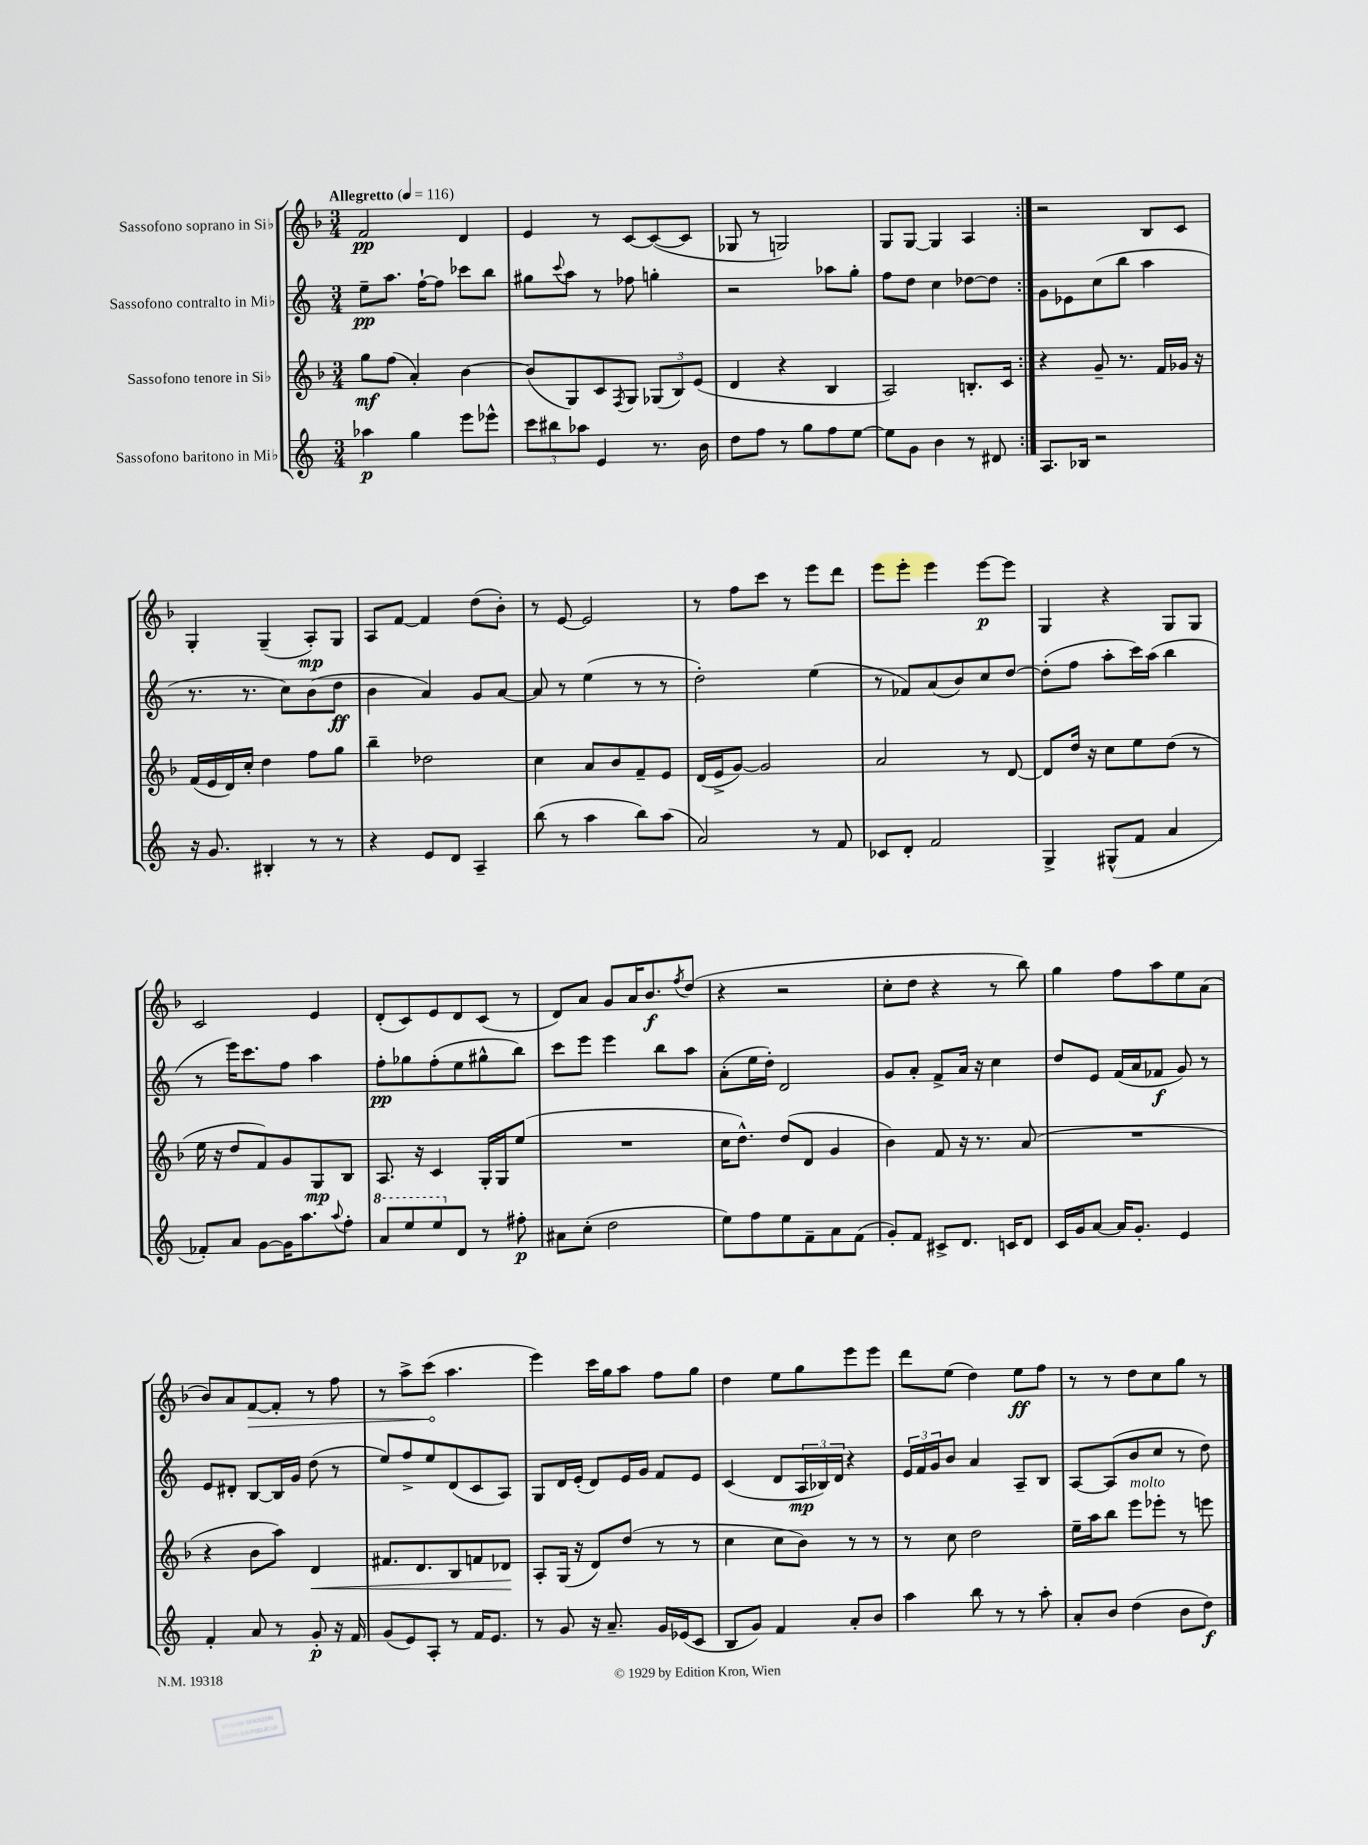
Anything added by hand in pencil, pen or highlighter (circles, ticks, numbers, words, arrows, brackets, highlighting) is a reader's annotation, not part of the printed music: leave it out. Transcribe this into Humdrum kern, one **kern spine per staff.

**kern	**kern	**kern	**kern
*staff4	*staff3	*staff2	*staff1
*clefG2	*clefG2	*clefG2	*clefG2
*k[]	*k[b-]	*k[]	*k[b-]
*M3/4	*M3/4	*M3/4	*M3/4
*MM116	*MM116	*MM116	*MM116
4aa-	8gg	8ee~	2f
.	(8ff	8.aa	.
4gg	4a')	.	.
.	.	[16ff`	.
.	.	8ff]	.
8eee	[4b-	8ccc-	4d
8eee-^^	.	8bb	.
=	=	=	=
12ccc	(8b-]	8gg#	4e
12bb#	.	.	.
.	.	8qqccc	.
.	8G)	8aa	.
12aa-	.	.	.
4e	8c	8r	8r
.	8qF	.	.
.	8G	8ff-	[8c
8.r	(12G-	4gg'	(8c_
.	12B-)	.	.
.	.	.	8c]
.	(12e	.	.
16b	.	.	.
=	=	=	=
8dd	4d	2r	8G-
8ff	.	.	8r
8r	4r	.	2G)
8gg	.	.	.
8ff	4B-	8aa-	.
[8ee	.	8gg'	.
=	=	=	=
8ee]	2A)	8ff	8G
8g	.	8dd	[8G
4b	.	4cc	4G]
8r	8.B'	[8dd-	4A
8d#	.	8dd-]	.
.	16c	.	.
=:|!	=:|!	=:|!	=:|!
8.A	4r	8g	2r
.	.	8e-	.
16B-	.	.	.
2r	8g~	(8cc	.
.	8.r	8bb	.
.	.	4aa	8B-
.	16f	.	.
.	16g-	.	8c
.	16r	.	.
=	=	=	=
16r	(16f	8.r	4G'
8.g	16e	.	.
.	16d)	.	.
.	16cc'	8.r	.
4B#'	4dd	.	(4G~
.	.	8cc)	.
8r	8ff	(8b	8A')
8r	8gg	8dd	8G
=	=	=	=
4r	4bb-~	4b	8A
.	.	.	[8f
8e	2dd-	4a)	4f]
8d	.	.	.
4A~	.	8g	(8dd
.	.	[8a	8b-')
=	=	=	=
(8bb	4cc	8a]	8r
8r	.	8r	[8e
4aa	8a	(4ee	2e]
.	8b-	.	.
8bb)	8f~	8r	.
(8aa	8e	8r	.
=	=	=	=
2a)	(16d	2dd')	8r
.	16e^	.	.
.	[8g)	.	8ff
.	2g]	.	8ccc
.	.	.	8r
8r	.	(4ee	8eee
8f	.	.	8ddd
=	=	=	=
8c-	2a	8r	8eee
8d'	.	8f-)	8eee'
2f	.	(8a	4eee
.	.	8b)	.
.	8r	8cc	[8eee
.	[8d	[8dd	8eee]
=	=	=	=
4G^	8d]	(8dd']	4G
.	16dd	8ff	.
.	16r	.	.
(8G#^^	8cc	8aa'	4r
8f	8ee	16ccc)	.
.	.	(16aa	.
4a	(8dd	4bb	8G
.	8r	.	8G
=	=	=	=
8f-')	16ee	8r	2c
.	16r	.	.
8a	8dd	16eee)	.
.	.	8.ccc	.
[8g	8f)	.	.
16g]	8g	8ff	.
8.aa	.	.	.
.	8G	4aa	4e
8qqaa	.	.	.
8ff'	8B-	.	.
=	=	=	=
8aa	8.A	8ff'	(8d'
8eee	.	8gg-	8c)
.	16r	.	.
8eee	4c	(8ff'	8e
8d	.	8ee	8d
8r	16G'	8gg#^^	(8c
.	16G	.	.
8ff#'	(8ee	8bb)	8r
=	=	=	=
8a#	2.r	8ccc	8d)
(8cc'	.	8eee	8a
2dd	.	4eee	8g
.	.	.	16a
.	.	.	8.b-
.	.	8bb	.
.	.	.	8qff
.	.	8aa	(8dd
=	=	=	=
8ee)	16cc	(8a'	4r
.	8.dd^^)	.	.
8ff	.	16ee	.
.	.	16dd')	.
8ee	(8dd	2d	2r
8f~	8d	.	.
8a	4g	.	.
(8f	.	.	.
=	=	=	=
8g')	4b-)	8g	8cc'
8f	.	8a'	8dd
8c#^	8f	8f^	4r
8.d	16r	16a	.
.	8.r	16r	.
.	.	4cc	8r
16c	.	.	.
8d	(8a	.	8bb-)
=	=	=	=
16c	2.r	8dd	4gg
16g	.	.	.
[8a	.	8e	.
16a]	.	(16f	8ff
8.g'	.	16a	.
.	.	8f-	8aa
4e	.	8g)	8ee
.	.	8r	(8a
=	=	=	=
4f'	4r	8e	8b-)
.	.	8d#'	8a
8a	8b-	[8B	[8f
8r	8aa)	16B]	8f']
.	.	16g	.
8g'	4d	(8dd	8r
16r	.	8r	8ff
16f	.	.	.
=	=	=	=
(8g	8.f#	8ee)	8r
8e)	.	8ff^	8aa^
.	8.d	.	.
8A'	.	8ee	(8ccc
8r	8B-	(8d	4.aa
16f	8f	8c	.
8.e	.	.	.
.	8d-	8A)	.
=	=	=	=
8r	8A'	8G	4eee)
8g	(16G	16d	.
.	16r	(16e'	.
16r	8d)	8d)	16ccc
8.a~	.	.	16gg
.	(8dd	16e	8aa
.	.	16g	.
16g	8r	8f	8ff
(16e-	.	.	.
8c	8r	8e	8gg
=	=	=	=
8B	4cc	(4c	4dd
8g)	.	.	.
4f	8cc	8d	8ee
.	8b-)	24A	8gg
.	.	24B-)	.
.	.	24d	.
8a'	8r	4r	8eee
8b	8r	.	8eee
=	=	=	=
4aa	8r	24e	8ddd
.	.	24f	.
.	.	24g	.
.	8cc	8b	(8ee
8bb	2dd	4a	4dd)
8r	.	.	.
8r	.	8A~	8ee
8aa'	.	8B	8ff
=	=	=	=
8a'	16ee~	[8A	8r
.	16aa	.	.
8b	8bb-	(8A]	8r
(4dd	8eee	8b	8dd
.	8eee-'	8cc	8cc
8b	8r	8r	8gg
8dd)	8eee	8dd)	8r
==	==	==	==
*-	*-	*-	*-
